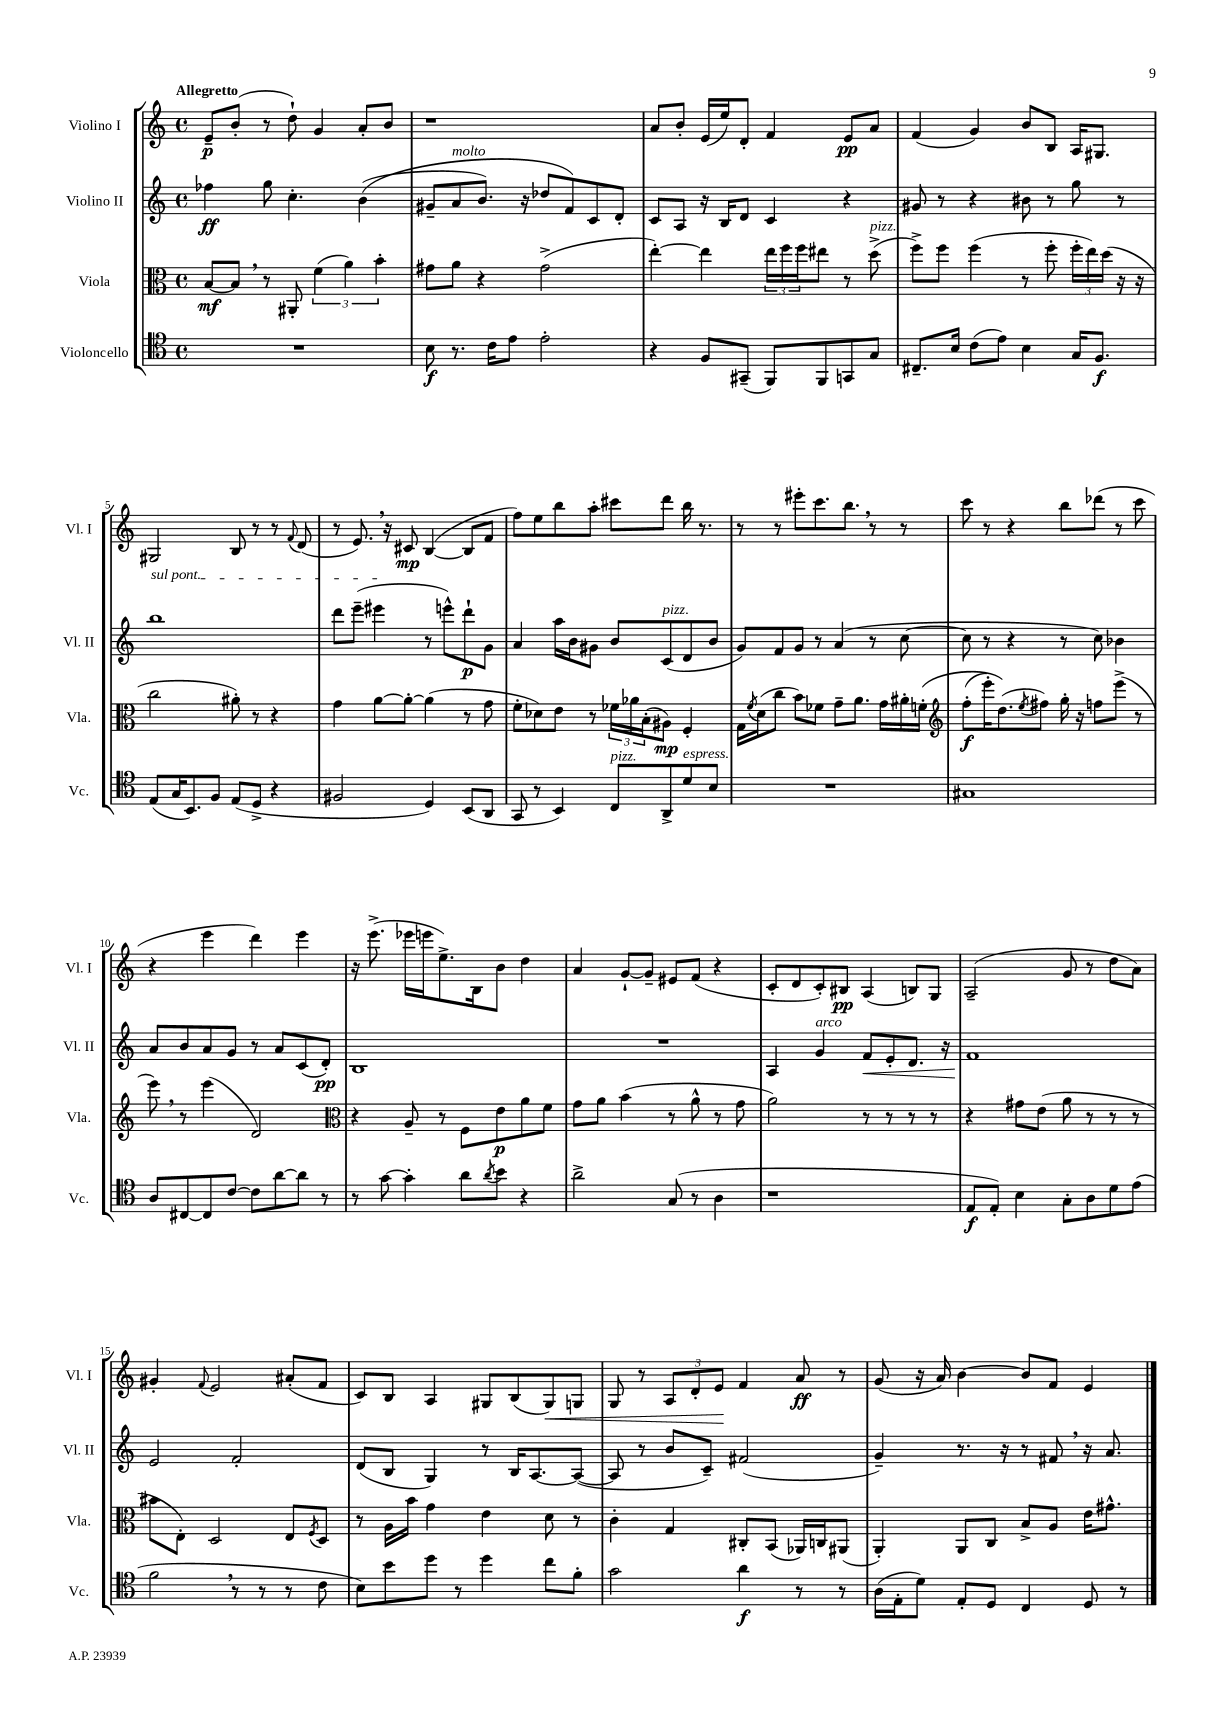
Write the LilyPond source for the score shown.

<<
\new StaffGroup <<
\new Staff = "s0" \with { instrumentName = "Violino I" shortInstrumentName = "Vl. I" } {
    \clef treble \key c \major \defaultTimeSignature \time 4/4 \tempo "Allegretto"
    e'8--\p b'8-.( r8 d''8-!) g'4 a'8-. b'8 |
    r1 |
    a'8 b'8-. e'16( e''16) d'8-. f'4 e'8\pp a'8 |
    f'4( g'4) b'8 b8 a16 gis8. |
    gis2 b8 r8 r8 \appoggiatura { f'8 } d'8( |
    r8 e'8.) \breathe r16 cis'8\mp b4~( b8 f'8 |
    f''8) e''8 b''8 a''8-. cis'''8 d'''8 b''16 r8. |
    r8 r8 eis'''8-. c'''8. b''8. \breathe r8 r8 |
    c'''8 r8 r4 b''8 des'''8( r8 c'''8 |
    r4 e'''4 d'''4) e'''4 |
    r16 e'''8.->( ees'''16 e'''16 e''8.->) b16 b'8 d''4 |
    a'4 g'8~-! g'8-- eis'8 f'8( r4 |
    c'8-. d'8 c'8-.) bis8\pp a4( b8) g8 |
    a2--( g'8 r8 d''8 a'8) |
    gis'4-. \appoggiatura { f'8 } e'2 ais'8-.( f'8 |
    c'8) b8 a4 gis8 b8( gis8\<) g8 |
    g8 r8 \tuplet 3/2 { a8 d'8-. e'8\! } f'4 a'8\ff r8 |
    g'8( r16 a'16) b'4~ b'8 f'8 e'4 \bar "|." |
}
\new Staff = "s1" \with { instrumentName = "Violino II" shortInstrumentName = "Vl. II" } {
    \clef treble \key c \major \defaultTimeSignature \time 4/4
    fes''4\ff g''8 c''4.-. b'4(\( |
    gis'8-- a'8^\markup { \italic "molto" } b'8.) r16 des''8 f'8\) c'8 d'8-. |
    c'8 a8 r16 b16 d'8 c'4 r4 |
    gis'8 r8 r4 bis'8 r8 g''8 r8 |
    \once \override TextSpanner.bound-details.left.text = \markup { \italic "sul pont." } b''1\startTextSpan |
    d'''8 e'''8--( eis'''4\stopTextSpan r8 e'''8-^) d'''8-!\p g'8 |
    a'4 a''16 b'16 gis'8 b'8 c'8^\markup { \italic "pizz." }( d'8 b'8 |
    g'8) f'8 g'8 r8 a'4( r8 c''8~ |
    c''8 r8 r4 r8 c''8) bes'4 |
    a'8 b'8 a'8 g'8 r8 a'8 c'8( d'8-.\pp) |
    b1 |
    R1 |
    a4 g'4^\markup { \italic "arco" } f'8\< e'8-. d'8. r16 |
    f'1\! |
    e'2 f'2-. |
    d'8( b8 g4) r8 b16 a8.~ a8~( |
    a8 r8 b'8 c'8--) fis'2( |
    g'4--) r8. r16 r8 fis'8 \breathe r16 a'8. \bar "|." |
}
\new Staff = "s2" \with { instrumentName = "Viola" shortInstrumentName = "Vla." } {
    \clef alto \key c \major \defaultTimeSignature \time 4/4
    b8~\mf b8 \breathe r8 ais,8-. \tuplet 3/2 { f'4( a'4) b'4-. } |
    gis'8 a'8 r4 gis'2->( |
    e''4~-.) e''4 \tuplet 3/2 { e''16 f''16 f''16 } eis''8 r8 d''8->^\markup { \italic "pizz." }( |
    f''8->) f''8 f''4( r8 f''8-. \tuplet 3/2 { f''16-. e''16) d''16( } r16 r16 |
    c''2 ais'8-.) r8 r4 |
    g'4 a'8~ a'8~-. a'4( r8 g'8 |
    f'8-. des'8) e'8 r8 \tuplet 3/2 { fes'16 aes'16 b16-.( } ais8\mp) f4-. |
    g16 \acciaccatura { f'8 } d'16( c''8 b'8) fes'8 g'8-- a'8. g'16 ais'16-. f'16-.\( |
    \clef treble f''8-.\f( e'''16-.) d''8.(\) \acciaccatura { e''8 } fis''8) g''16-. r16 f''8 e'''8->( r8 |
    e'''8) \breathe r8 e'''4( d'2) |
    \clef alto r4 a8-- r8 f8 e'8\p a'8 f'8 |
    g'8 a'8 b'4( r8 a'8-^ r8 g'8 |
    a'2) r8 r8 r8 r8 |
    r4 gis'8 e'8( a'8 r8 r8 r8 |
    bis'8 e8-.) d2 e8 \acciaccatura { f8 } d8 |
    r8 a16 b'16 g'4 e'4 d'8 r8 |
    c'4-. g4 cis8-. b,8( aes,16) c16 ais,8( |
    a,4-.) a,8 c8 b8-> a8 e'16 gis'8.-^ \bar "|." |
}
\new Staff = "s3" \with { instrumentName = "Violoncello" shortInstrumentName = "Vc." } {
    \clef tenor \key c \major \defaultTimeSignature \time 4/4
    R1 |
    b8\f r8. c'16 e'8 e'2-. |
    r4 f8 gis,8--( f,8) f,8 g,8 g8 |
    cis8.-- b16 c'8( e'8) b4 g16 f8.\f |
    e8( g16 b,8.) f8 e8( d8-> r4 |
    fis2 d4) b,8( a,8 |
    g,8 r8 b,4) c8^\markup { \italic "pizz." } a,8-> d'8^\markup { \italic "espress." } b8 |
    R1 |
    gis1 |
    a8 cis8~ cis8 c'8~ c'8 a'8~ a'8 r8 |
    r8 g'8~ g'4-. a'8 \acciaccatura { a'8 } b'8 r4 |
    a'2-> g8( r8 a4 |
    r1 |
    e8\f e8-.) b4 g8-. a8 d'8 e'8( |
    f'2 \breathe r8 r8 r8 c'8 |
    b8) b'8 d''8 r8 d''4 c''8 f'8-. |
    g'2 a'4\f r8 r8 |
    a16( e16-. d'8) e8-. d8 c4 d8 r8 \bar "|." |
}
>>
>>
